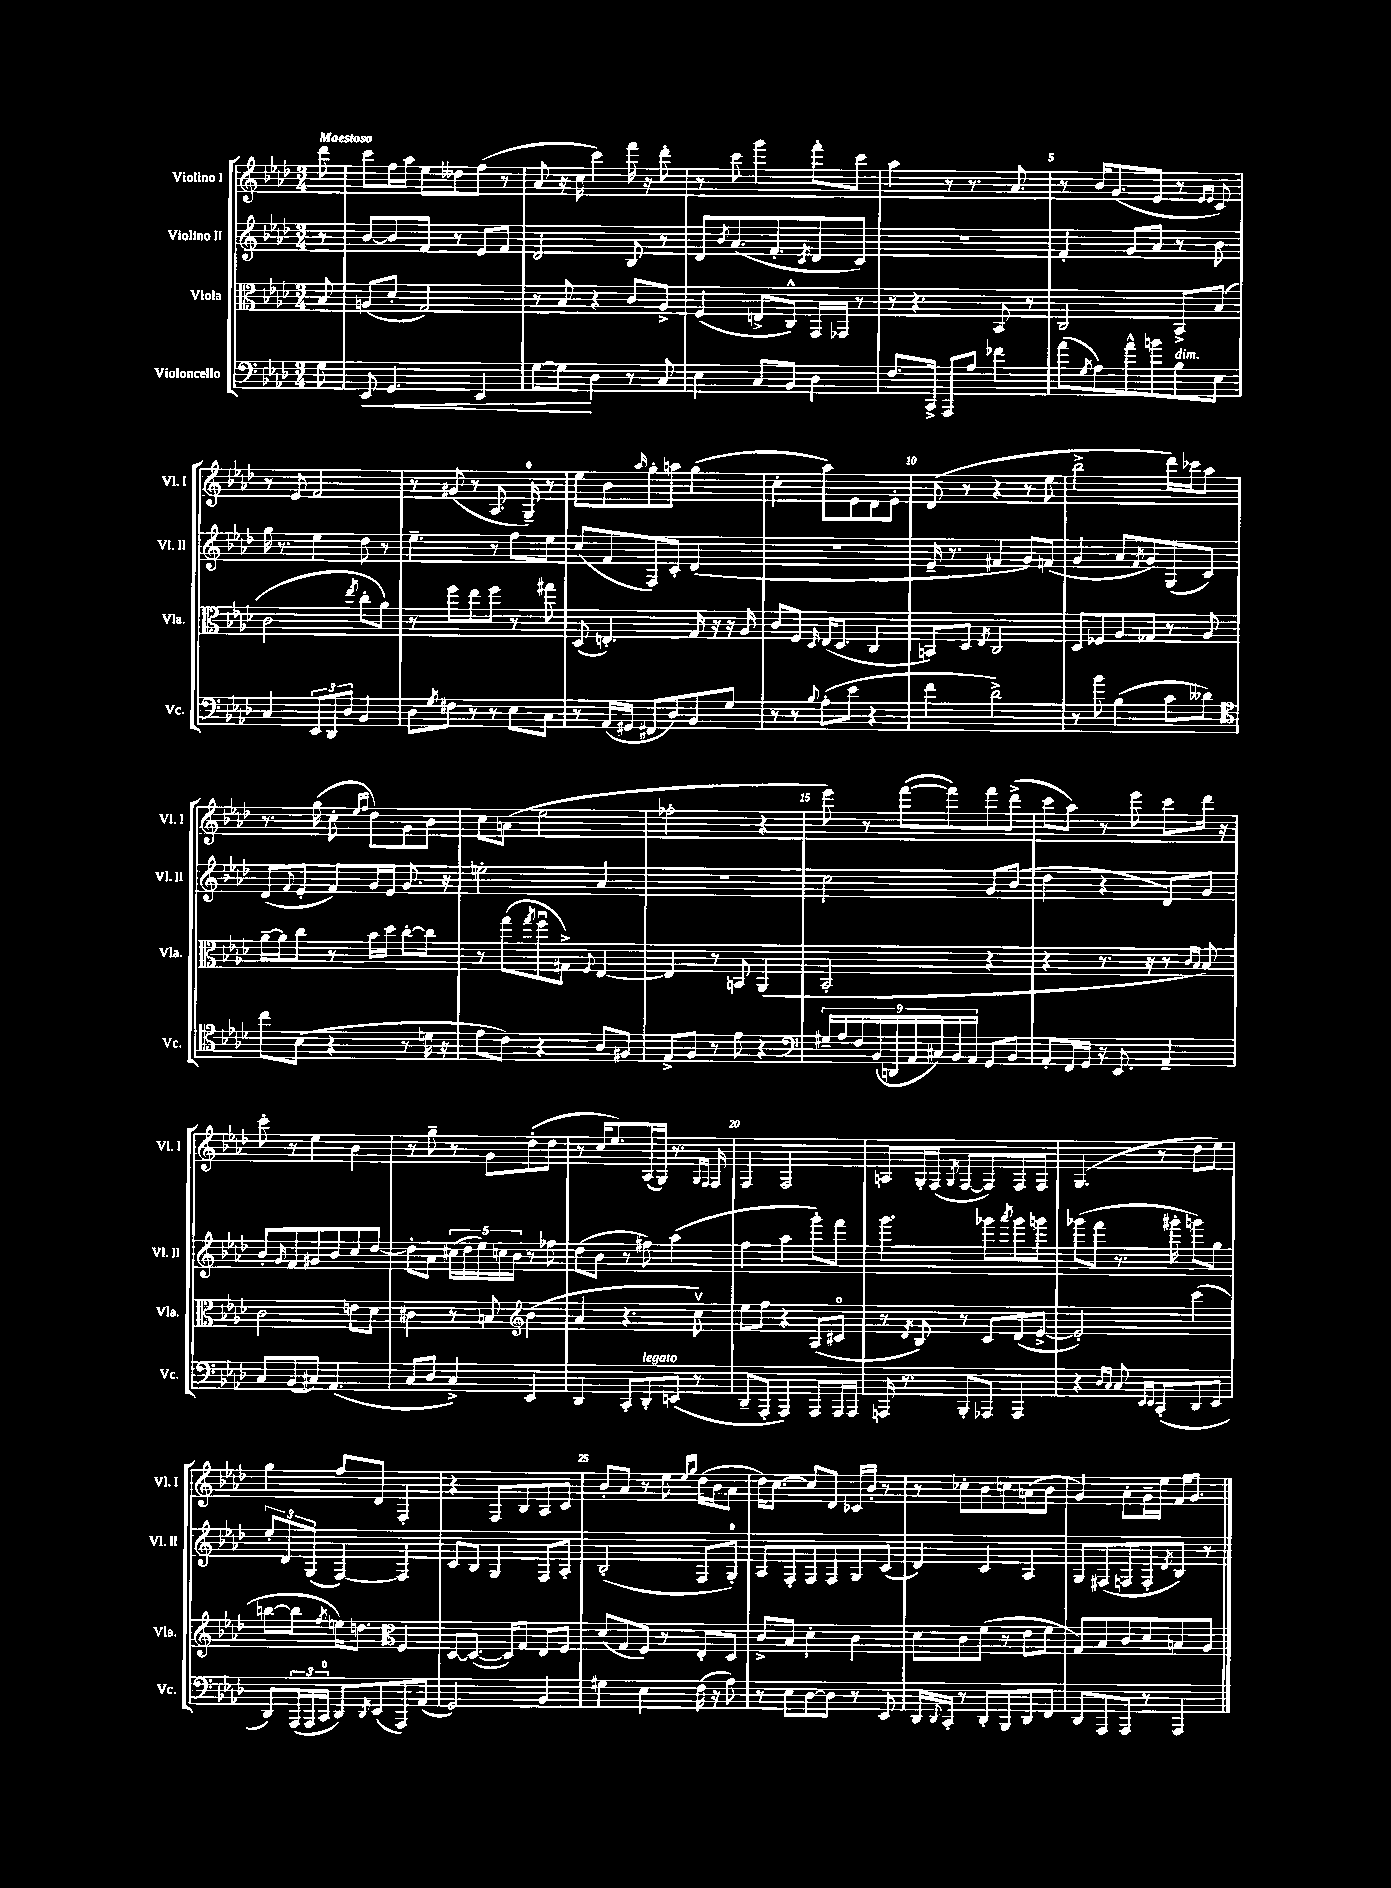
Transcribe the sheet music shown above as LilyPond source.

<<
\new StaffGroup <<
\new Staff = "s0" \with { instrumentName = "Violino I" shortInstrumentName = "Vl. I" } {
    \clef treble \key aes \major \numericTimeSignature \time 3/4 \partial 8 \tempo "Maestoso"
    des'''8 |
    c'''8 f''16 aes''16 ees''8 deses''8 f''8( r8 |
    aes'8 r16 c''16 c'''4) f'''16 r16 des'''8-. |
    r8 c'''8 g'''4 f'''8-. c'''8 |
    aes''4 r8 r8. aes'8. |
    r8 bes'16 g'8.( ees'8 r8 \grace { ees'16 ees'16 } c'8) |
    r8 ees'8 f'2 |
    r8 gis'8( r8 aes8. g16-0--) r8 |
    ees''8 bes'8 \grace { aes''16 } g''8-. a''8 g''4( |
    c''4-. aes''8) ees'8 des'8 ees'8-. |
    des'8( r8 r4 r8 ees''8 |
    bes''2-> des'''16) ces'''16 aes''8 |
    r8. g''16( c''8-. \grace { ees''16 f''16 } des''8) g'8 bes'8 |
    c''8 a'8( ees''2 |
    fes''2-. r4 |
    ees'''8) r8 f'''8~( f'''8) f'''8 des'''8->( |
    c'''8 aes''8) r8 ees'''8 c'''8 des'''16 r16 |
    c'''8-. r8 ees''4 bes'4 |
    r8 g''8-- r8 g'8 des''8-.( des''8 |
    r8 c''16 ees''8.) aes16( g16) r8. \grace { g16 f16 } f16 |
    f4 f2 |
    a8 g16-. f16( \acciaccatura { g8 } f8~ f8) f8 f8 |
    g4.( r8 des''8 ees''8) |
    g''4 f''8 des'8 f4-. |
    r4 f8 bes8 aes8 c'8 |
    bes'8-. aes'8 r8 ees''8 \grace { ees''16 g''16 } des''16( bes'16 aes'8 |
    des''16) c''8.~ c''8 des'8 ces'16 bes'16-. r8 |
    r8 ces''8-. bes'8 c''8 a'8( bes'8 |
    g'4) aes'8-. g'16-- ees''16 f'16 g'8. \bar "|." |
}
\new Staff = "s1" \with { instrumentName = "Violino II" shortInstrumentName = "Vl. II" } {
    \clef treble \key aes \major \numericTimeSignature \time 3/4 \partial 8
    r8 |
    bes'8~ bes'8 f'8 r8 ees'8 f'8 |
    des'2 bes8 r8 |
    des'8 \acciaccatura { bes'8 } aes'8.( f'8.-. \acciaccatura { c'8 } des'8 c'8) |
    R2. |
    f'4-. g'8 aes'8 r8 bes'8 |
    g''16 r8. ees''4 des''8 r8 |
    ees''4.-- r8 f''8 ees''8 |
    c''8( f'8 f8) c'8-. des'4( |
    R2. |
    ees'16-- r8. fis'4 g'8) f'8( |
    g'4 aes'8 \acciaccatura { f'8 } g'8) g8( c'8) |
    des'8( \appoggiatura { f'8 } ees'8-. f'8) g'16 ees'16 g'8. r16 |
    e''2-. aes'4 |
    R2. |
    c''2 g'8 bes'8( |
    des''4 r4 des'8) g'8 |
    bes'8-. \grace { g'16 } f'8 gis'8 bes'8 c''8 des''8~ |
    des''8-. aes'8 \tuplet 5/4 { cis''16( des''16 ees''16) c''16 bes'16 } r8 fes''8 |
    des''8( bes'8 r8 fis''8) aes''4( |
    f''4 aes''4 g'''8-.) f'''8 |
    g'''4. ges'''8 \acciaccatura { aes'''8 } ges'''8 g'''8 |
    ges'''8( f'''8 r8. gis'''16-. g'''8) g''8 |
    \tuplet 3/2 { ees''8-. des'8 g8( } f4~) f4 |
    c'8 bes8 g4 f8 aes8-. |
    bes2-.( f8 g8-0-.) |
    aes8 f8-. f8 f8 g8 c'8( |
    des'4) c'4 aes4 |
    g8 fis8( f8 f8-. \acciaccatura { des'8 } bes8) r8 \bar "|." |
}
\new Staff = "s2" \with { instrumentName = "Viola" shortInstrumentName = "Vla." } {
    \clef alto \key aes \major \numericTimeSignature \time 3/4 \partial 8
    bes8 |
    a8( des'8-. g2) |
    r8 bes8 r4 c'8 aes8-> |
    f4( e8-> c8-^) g,16 ges,16 r8 |
    r8 r4. bes,8 r8 |
    c2 bes,8-> bes8( |
    c'2 \acciaccatura { ees''8 } c''8-. aes'8) |
    r8 f''8 ees''8 f''8 r8 gis''8 |
    des8( e4.-.) g16 r16 r16 aes16 |
    c'8 f8 \grace { des16 } ees16( des8. c4 |
    b,8) des8 \acciaccatura { ees8 } c2 |
    des8 fes8 aes8 ges8 r8 aes8 |
    aes'16~-- aes'16 c''8 r8 bes'16 des''16 c''8~-. c''8 |
    r8 g''8( \acciaccatura { g''8 } f''8\downbow gis8->) \appoggiatura { f8 } ees4~ |
    ees4 r8 b,8 aes,4( |
    bes,2-. r4 |
    r4 r8. r16 r8 \grace { c'16 bes16 } bes8) |
    c'2 e'8 des'8 |
    cis'4 r8 b8 \clef treble bes'4( |
    aes'4 r4. c''8\upbow) |
    ees''8 f''8 r4 aes8( cis'8\flageolet |
    r8 \acciaccatura { des'8 } bes8) r8 c'8 des'8( ees'8~-> |
    ees'2-.) c'''4( |
    b''8~ b''8 \acciaccatura { f''8 } e''16) d''8. \clef alto f4 |
    des8~ des8.~( des16) g8 ees8 f8 |
    des'8( g8 f8) r8 ees8-. des8 |
    c'8-> bes8 des'4-. c'4 |
    des'8 c'8 f'8( r8 ees'8 f'8 |
    g8) bes8 c'8 des'8 b8 aes8 \bar "|." |
}
\new Staff = "s3" \with { instrumentName = "Violoncello" shortInstrumentName = "Vc." } {
    \clef bass \key aes \major \numericTimeSignature \time 3/4 \partial 8
    g8 |
    ees,8\< g,4. ees,4 |
    g8~ g8\! des4 r8 c8 |
    ees4 c8 bes,8 des4 |
    f8. c,16-> aes,,8 aes8 fes'4 |
    aes'8( \acciaccatura { g8 } aes8) aes'8-^ b'8 bes8^\markup { \italic "dim." } ees8 |
    c4 \tuplet 3/2 { ees,8 des,8 des8 } bes,4 |
    des8 \acciaccatura { g8 } fis8 r8 r8 ees8 c8 |
    r8 aes,16( gis,16 fis,8 des8) bes,8 g8 |
    r8 r8 \appoggiatura { bes8 } aes8-.( ees'8 r4 |
    f'4 des'2->) |
    r8 bes'8 bes4( c'8 deses'8) |
    \clef tenor c''8 bes8( r4 r8 d'16 r16 |
    ees'8 c'8) r4 aes8 fis8 |
    ees8-> f8 r8 ees'8 r4 |
    \clef bass \tuplet 9/8 { gis16-- aes16 f16 bes,16( d,16 aes,16 cis16) bes,16 aes,16 } g,8 bes,8 |
    aes,8-. f,16 g,16 r16 ees,8. aes,4-- |
    c8 bes,8( cis8) aes,4.( |
    c8 des8 c4->) ees,4 |
    des,4 c,8-. des,8-.^\markup { \italic "legato" } e,8( r8 |
    des,8-- aes,,8-. aes,,4) aes,,8 aes,,16 aes,,16 |
    a,,16 r8. bes,,8-. aes,,8 aes,,4 |
    r4 \grace { des16 c16 } c8 \grace { ees,16 ees,16 } c,8-.( des,8 ees,8 |
    des,8) \tuplet 3/2 { aes,,16( aes,,16 c,16-0 } des,8) \acciaccatura { des,8 } ees,8( aes,,8) aes,8( |
    g,2) bes,4 |
    gis4 ees4 f16( r16 aes8) |
    r8 ees8 des8~ des8 r8 ees,8 |
    des,16 \appoggiatura { des,8 } c,16-. r8 des,8-. bes,,8 des,8 f,8 |
    des,8 aes,,8 aes,,8 r8 aes,,4 \bar "|." |
}
>>
>>
\layout { \context { \Score \override BarNumber.break-visibility = ##(#f #t #t) barNumberVisibility = #(every-nth-bar-number-visible 5) } }
